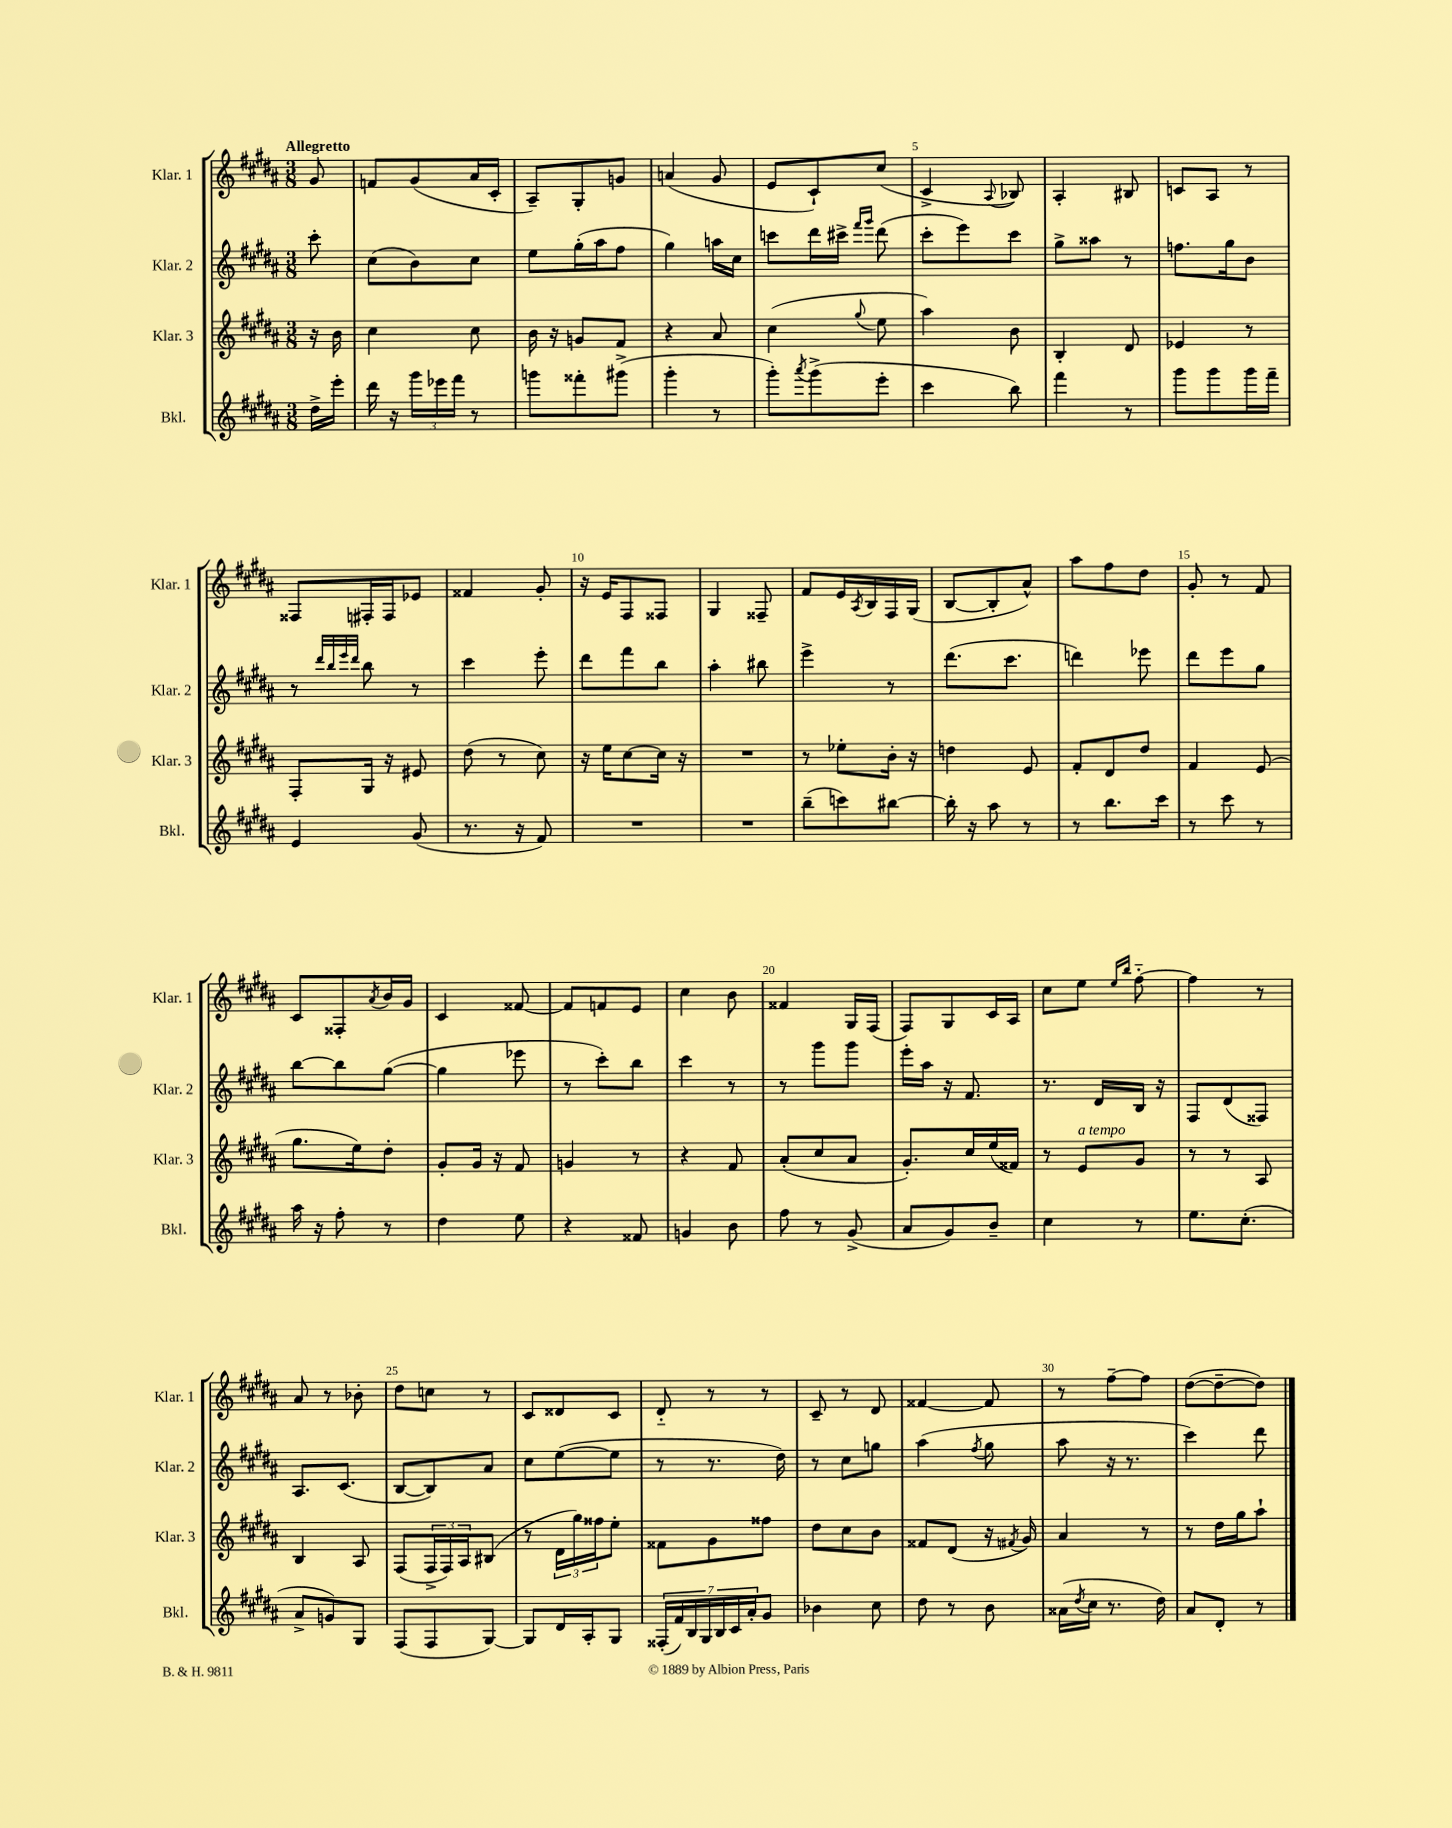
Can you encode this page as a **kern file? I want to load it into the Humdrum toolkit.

**kern	**kern	**kern	**kern
*staff4	*staff3	*staff2	*staff1
*clefG2	*clefG2	*clefG2	*clefG2
*k[f#c#g#d#a#]	*k[f#c#g#d#a#]	*k[f#c#g#d#a#]	*k[f#c#g#d#a#]
*M3/8	*M3/8	*M3/8	*M3/8
16dd#^	16r	8ccc#'	8g#
16eee'	16b	.	.
=	=	=	=
16ddd#	4cc#	(8cc#	8f
16r	.	.	.
24ggg#	.	8b)	(8g#
24eee-	.	.	.
24fff#	.	.	.
8r	8cc#	8cc#	16a#
.	.	.	16c#'
=	=	=	=
8ggg	16b	8ee	8A#~)
.	16r	.	.
8fff##'	8g	(16gg#'	8G#'
.	.	16aa#	.
(8ggg#^	8f#	8ff#	8g
=	=	=	=
4ggg#'	4r	4gg#)	(4a
8r	8a#	16aa	8g#
.	.	16cc#	.
=	=	=	=
8ggg#')	(4cc#	8ccc	8e
8qaaa#	.	.	.
(8ggg#^	.	16ddd#	8c#`)
.	.	16ccc#^	.
.	.	16qqfff#	.
.	8qqgg#	16qqggg#	.
8eee'	8ee	(8ddd#	(8cc#
=	=	=	=
4ccc#	4aa#)	8ccc#'	4c#^
.	.	8eee)	.
.	.	.	8qqA#
8bb)	8b	8ccc#	8B-)
=	=	=	=
4fff#	4B'	8gg#^	4A#'
.	.	8aa##	.
8r	8d#	8r	8B#
=	=	=	=
8ggg#	4e-	8.ff	8c
8ggg#	.	.	8A#
.	.	16gg#	.
16ggg#	8r	8b	8r
16fff#~	.	.	.
=	=	=	=
4e	8F#'	8r	8F##
.	.	32qqddd#	.
.	.	32qqbb	.
.	.	32qqeee	.
.	.	32qqddd#	.
.	16G#	8bb	16F#'
.	16r	.	16F#
(8g#	8e#	8r	8e-
=	=	=	=
8.r	(8dd#	4ccc#	4f##
.	8r	.	.
16r	.	.	.
8f#)	8cc#)	8eee'	8g#'
=	=	=	=
4.r	16r	8ddd#	16r
.	16ee	.	16e
.	[8cc#	8fff#	8F#
.	16cc#]	8bb	8F##
.	16r	.	.
=	=	=	=
4.r	4.r	4aa#'	4G#
.	.	8bb#	8F##~
=	=	=	=
(8bb~	8r	4eee^	8f#
8ccc)	8ee-'	.	16e
.	.	.	8qA#
.	.	.	16B
[8bb#	16b'	8r	16F#
.	16r	.	(16G#
=	=	=	=
16bb#']	4dd	(8.ddd#	[8B
16r	.	.	.
8aa#	.	.	8B']
.	.	8.ccc#	.
8r	8e	.	8a#^^)
=	=	=	=
8r	8f#'	4ddd)	8aa#
8.bb	8d#	.	8ff#
.	8dd#	8eee-	8dd#
16ccc#	.	.	.
=	=	=	=
8r	4f#	8ddd#	8g#'
8ccc#	.	8eee	8r
8r	(8e	8gg#	8f#
=	=	=	=
16aa#	8.gg#	[8bb	8c#
16r	.	.	.
8ff#'	.	8bb]	8F##'
.	16ee)	.	.
.	.	.	8qa#
8r	8dd#'	([8gg#	16b
.	.	.	16g#
=	=	=	=
4dd#	8g#'	4gg#]	4c#
.	16g#	.	.
.	16r	.	.
8ee	8f#	8eee-	[8f##
=	=	=	=
4r	4g	8r	8f##]
.	.	8ccc#')	8f
8f##	8r	8bb	8e
=	=	=	=
4g	4r	4ccc#	4cc#
8b	8f#	8r	8b
=	=	=	=
8ff#	(8a#'	8r	4f##
8r	8cc#	8ggg#	.
(8g#^	8a#	8ggg#	16G#
.	.	.	(16F#
=	=	=	=
8a#	8.g#')	16eee'	8F#)
.	.	16aa#	.
8g#)	.	16r	8G#
.	16cc#	8.f#	.
8b~	(16ee	.	16c#
.	16f##)	.	16A#
=	=	=	=
4cc#	8r	8.r	8cc#
.	8e	.	8ee
.	.	16d#	.
.	.	.	16qqee
.	.	.	16qqbb
8r	8g#	16B	[8ff#'~
.	.	16r	.
=	=	=	=
8.ee	8r	8F#	4ff#]
.	8r	(8d#	.
(8.cc#'	.	.	.
.	8A#	8F##)	8r
=	=	=	=
8a#^	4B	8.A#	8a#
8g)	.	.	8r
.	.	(8.c#	.
8G#	8A#	.	8b-'
=	=	=	=
(8F#	(8F#	[8B	8dd#
8F#	24F#^	8B])	8cc
.	24F#)	.	.
.	24A#	.	.
[8G#)	(8B#	8a#	8r
=	=	=	=
8G#]	8r	8cc#	8c#
16d#	24d#	([8ee	8d##
.	24gg#)	.	.
16A#'	.	.	.
.	24ff##	.	.
8G#	8ee'	8ee]	8c#
=	=	=	=
(28F##'	8f##	8r	8d#'~
28f#)	.	.	.
28B	.	.	.
28G#	.	.	.
.	8g#	8.r	8r
28B	.	.	.
28c#	.	.	.
28a#'	.	.	.
8g#	8ff##	.	8r
.	.	16dd#)	.
=	=	=	=
4b-	8dd#	8r	8c#~
.	8cc#	8cc#	8r
8cc#	8b	8gg	8d#
=	=	=	=
8dd#	8f##	(4aa#	[4f##
8r	(8d#	.	.
.	.	8qff#	.
8b	16r	8gg#	8f##]
.	8qf#	.	.
.	16g#)	.	.
=	=	=	=
(16a##	4a#	8aa#	8r
8qdd#	.	.	.
16cc#	.	.	.
8.r	.	16r	[8ff#~
.	.	8.r	.
.	8r	.	8ff#]
16dd#)	.	.	.
=	=	=	=
8a#	8r	4ccc#)	([8dd#
8d#'	16dd#	.	8dd#~_
.	16gg#	.	.
8r	8aa#`	8ddd#	8dd#])
==	==	==	==
*-	*-	*-	*-
